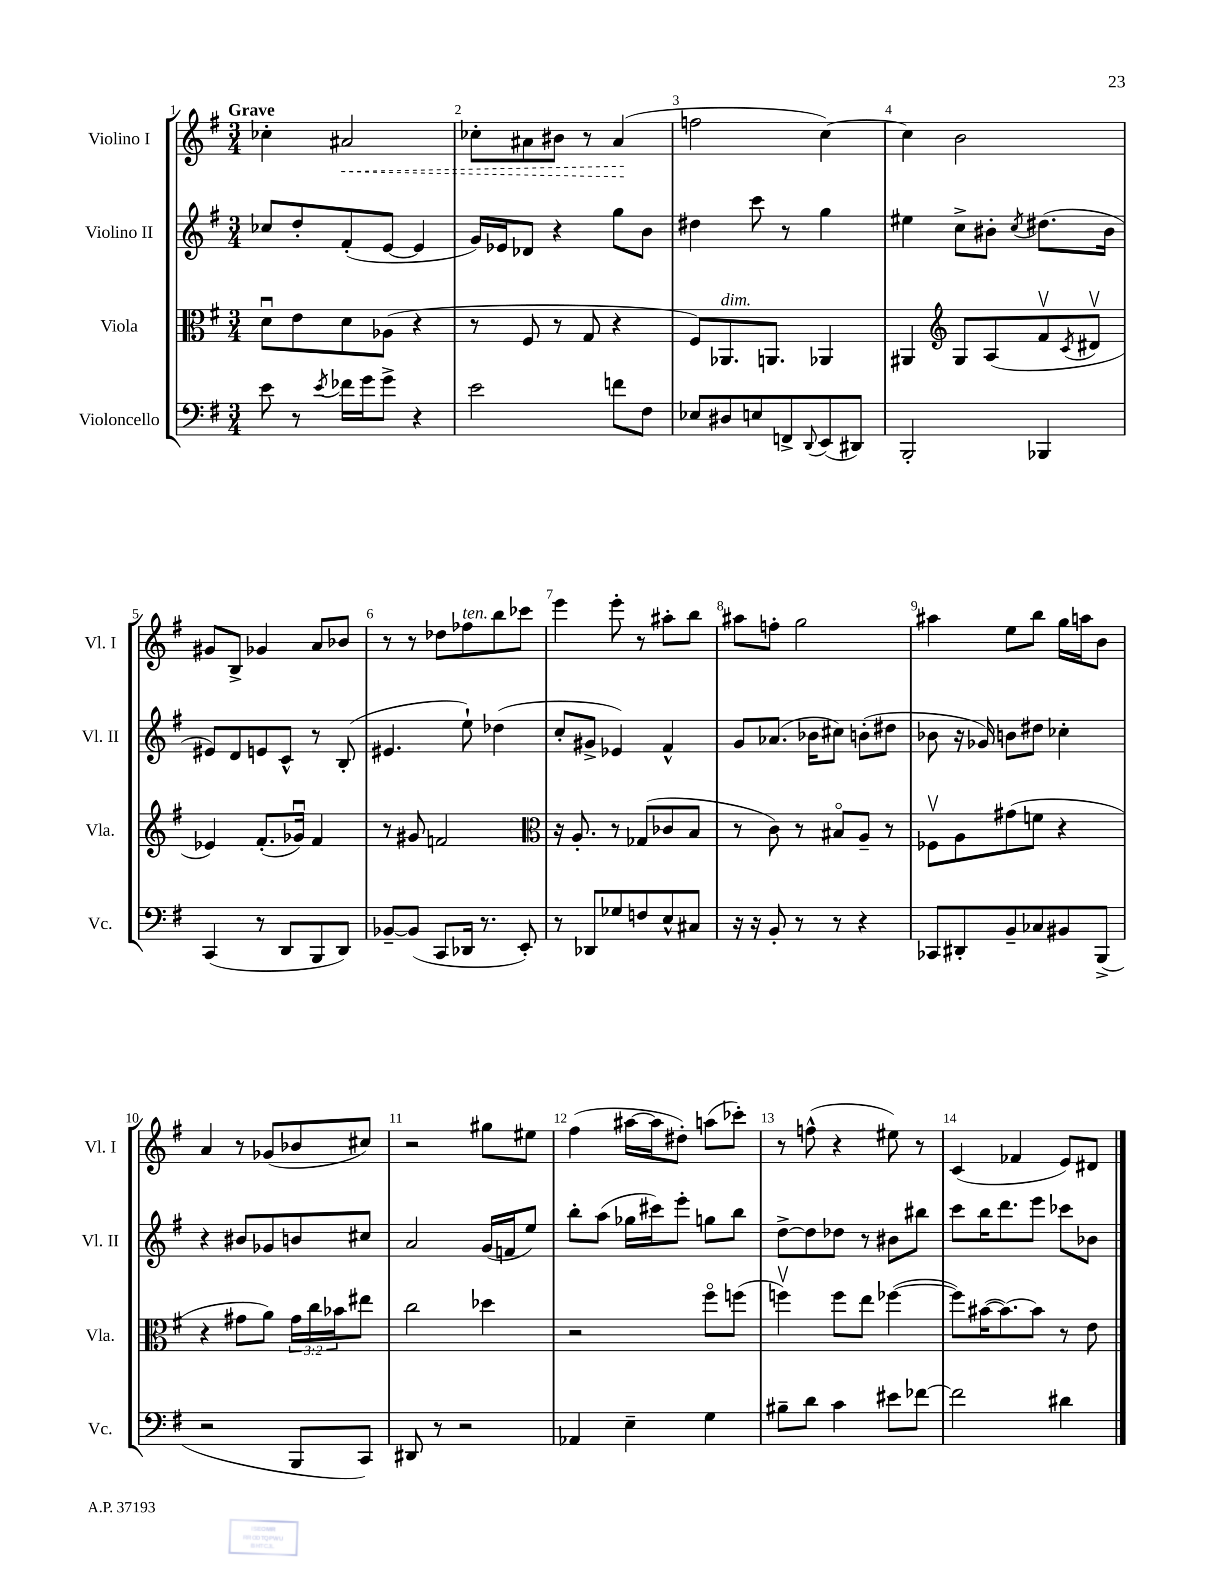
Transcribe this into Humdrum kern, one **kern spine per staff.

**kern	**kern	**kern	**kern
*staff4	*staff3	*staff2	*staff1
*clefF4	*clefC3	*clefG2	*clefG2
*k[f#]	*k[f#]	*k[f#]	*k[f#]
*M3/4	*M3/4	*M3/4	*M3/4
8e	8du	8cc-	4cc-'
8r	8e	8dd'	.
8qe	.	.	.
16f-	8d	(8f#'	2a#
16g	.	.	.
8g^	(8A-	[8e	.
4r	4r	4e]	.
=	=	=	=
2e	8r	16g)	8cc-'
.	.	16e-	.
.	8F#	8d-	8a#
.	8r	4r	8b#
.	8G	.	8r
8f	4r	8gg	(4a#
8F#	.	8b	.
=	=	=	=
8E-	8F#)	4dd#	2ff
8D#	8.AA-	.	.
8E	.	8ccc	.
.	8.AA	.	.
8FF^	.	8r	.
8qqDD	.	.	.
(8EE	4AA-	4gg	[4cc)
8DD#)	.	.	.
=	=	=	=
2BBB'	4AA#	4ee#	4cc]
*	*clefG2	*	*
.	8G	8cc^	2b
.	(8A	8b#'	.
.	.	8qcc	.
4BBB-	8f#v	(8.dd#	.
.	8qc	.	.
.	8d#v	.	.
.	.	16b#	.
=	=	=	=
(4CC	4e-)	8e#)	8g#
.	.	8d	8B^
8r	(8.f#'	8e	4g-
8DD	.	8c^^	.
.	16g-u)	.	.
8BBB	4f#	8r	8a
8DD)	.	(8B'	8b-
=	=	=	=
[8BB-~	8r	4.e#	8r
(8BB-]	8g#	.	8r
8CC	2f	.	8dd-
16DD-	.	8ee`)	8ff-
8.r	.	.	.
.	.	(4dd-	8bb
8EE')	.	.	8ccc-
=	=	=	=
*	*clefC3	*	*
8r	16r	8cc'	4eee
.	8.A'	.	.
8DD-	.	8g#^	.
8G-	8r	4e-)	8eee'
8F	(8G-	.	8r
8E^^	8c-	4f#^^	8aa#'
8C#	8B	.	8bb
=	=	=	=
16r	8r	8g	8aa#
16r	.	.	.
8BB'	8c)	(8.a-	8ff'
8r	8r	.	2gg
.	.	16b-	.
8r	8B#o	8cc#)	.
4r	8A~	(8b'	.
.	8r	8dd#	.
=	=	=	=
8CC-	8F-v	8b-	4aa#
8DD#'	8A	16r	.
.	.	16g-)	.
8BB~	(8g#	8b	8ee
8C-	8f	8dd#	8bb
8BB#	4r	4cc-'	16gg
.	.	.	16aa
(8BBB^	.	.	8b
=	=	=	=
2r	4r	4r	4a
.	8g#	8b#	8r
.	8a)	8g-	(8g-
8BBB	24g#	8b	8b-
.	24cc	.	.
.	24b-	.	.
8CC)	8ee#	8cc#	8cc#)
=	=	=	=
8DD#	2cc	2a	2r
8r	.	.	.
2r	.	.	.
.	4dd-	(16g	8gg#
.	.	16f	.
.	.	8ee)	8ee#
=	=	=	=
4AA-	2r	8bb'	(4ff#
.	.	(8aa	.
4E~	.	16gg-	[16aa#
.	.	16ccc#)	16aa#]
.	.	8eee'	8dd#')
4G	8ff#o	8gg	(8aa
.	(8ff	8bb	8ccc-')
=	=	=	=
8B#~	4ffv)	[8dd^	8r
8d	.	8dd]	(8ff^^
4c	8ff	8dd-	4r
.	8ee	8r	.
8e#	([4ff-	8b#	8ee#)
[8f-	.	8bb#	8r
=	=	=	=
2f-]	8ff-])	8ccc	(4c
.	([16b#	16bb	.
.	8.b#_)	8.ddd	.
.	.	.	4f-
.	8b#]	8eee	.
4d#	8r	8ccc-	8e)
.	8e	8b-	8d#
==	==	==	==
*-	*-	*-	*-
